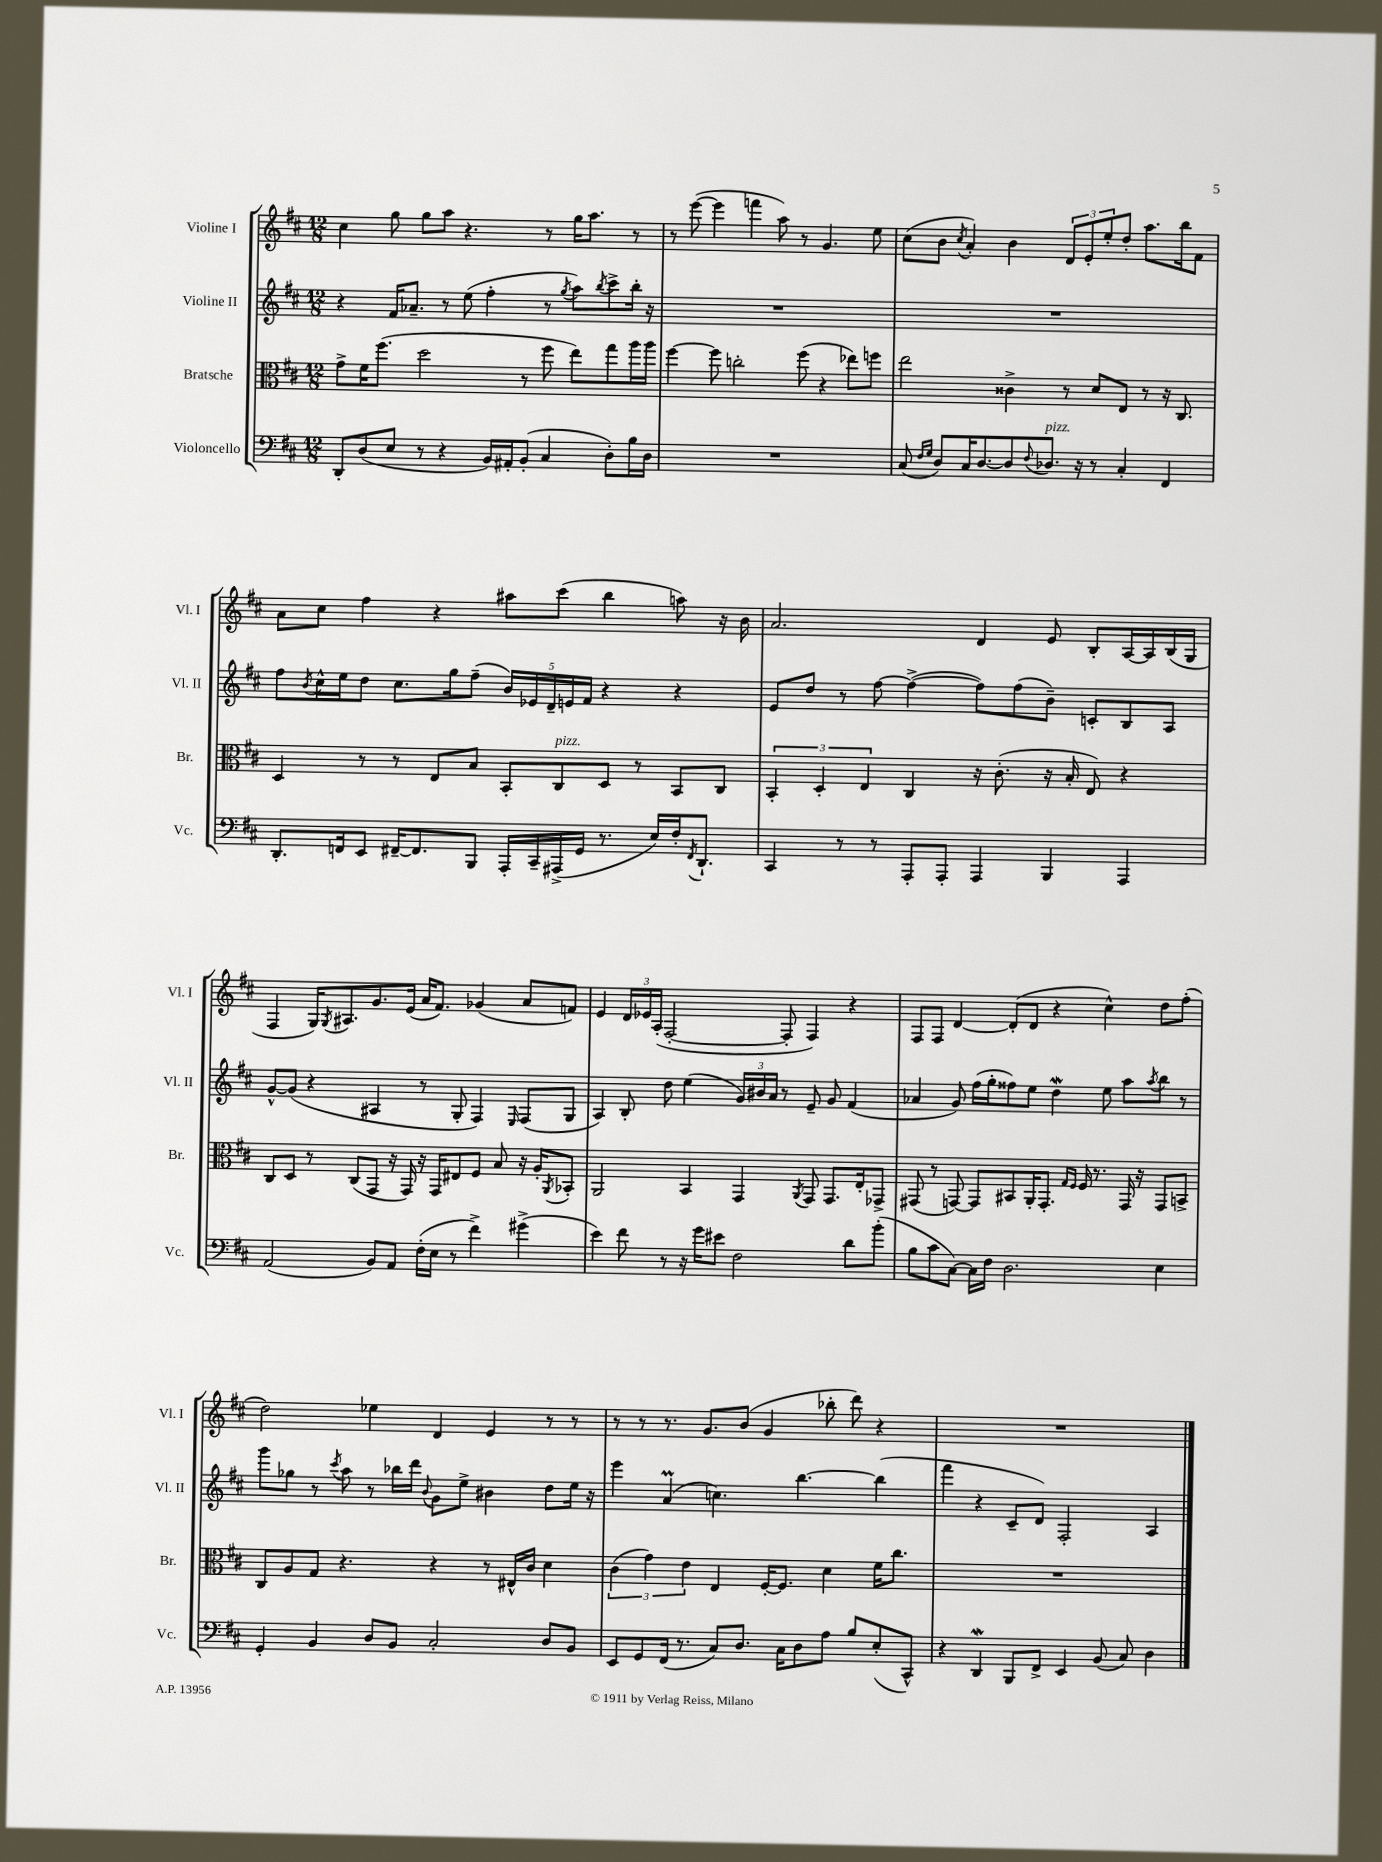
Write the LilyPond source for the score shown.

<<
\new StaffGroup <<
\new Staff = "s0" \with { instrumentName = "Violine I" shortInstrumentName = "Vl. I" } {
    \clef treble \key d \major \numericTimeSignature \time 12/8
    cis''4 g''8 g''8 a''8 r4. r8 g''16 a''8. r8 |
    r8 e'''8~( e'''4 f'''4 a''8) r8 g'4. e''8 |
    cis''8( b'8 \acciaccatura { cis''8 } a'4-.) b'4 \tuplet 3/2 { d'8 e'8-. e''8-. } d''8-. a''8. b''16 fis'8 |
    a'8 cis''8 fis''4 r4 ais''8 cis'''8( b''4 a''8) r16 b'16 |
    a'2. d'4 e'8 b8-. a16~ a16 b16( g16 |
    fis4 g16) \acciaccatura { g8 } ais8. g'8. e'16( a'16 fis'8.) ges'4( a'8 f'8) |
    e'4 \tuplet 3/2 { d'16 ees'16 a16-.( } fis2~-. fis8-. fis4) r4 |
    fis8 fis8 d'4~ d'8-.( d'8 r4 cis''4-^) d''8 fis''8-.( |
    d''2) ees''4 d'4 e'4 r8 r8 |
    r8 r8 r8. g'8. b'8( g'4 bes''8-. d'''8) r4 |
    R1. \bar "|." |
}
\new Staff = "s1" \with { instrumentName = "Violine II" shortInstrumentName = "Vl. II" } {
    \clef treble \key d \major \numericTimeSignature \time 12/8
    r4 fis'16 aes'8.-- r8 e''8( fis''4-. r8 \acciaccatura { g''8 } a''8) \acciaccatura { b''8 } cis'''8-> b''16-. r16 |
    R1. |
    R1. |
    fis''8 \acciaccatura { b'8 } cis''16-^ e''16 d''8 cis''8. g''16 fis''8--( \tuplet 5/4 { b'16) ees'16 d'16-- e'16 fis'16 } r4 r4 |
    e'8 d''8 r8 fis''8~ fis''4~->( fis''8) fis''8( b'8--) c'8-. b8 a8 |
    g'8~-^ g'8( r4 ais4 r8 g8-. fis4) \grace { e16 } fis8( g8 |
    a4) b8-. d''8 e''4( \tuplet 3/2 { g'16) bis'16 a'16 } r8 e'8-- g'8 fis'4( |
    aes'4 g'8) fis''16( g''16-. fisis''8) e''8 d''4\mordent e''8 a''8 \acciaccatura { a''8 } b''8 r8 |
    g'''8 ges''8 r8 \acciaccatura { cis'''8 } a''8 r8 bes''16 d'''16 \appoggiatura { b'8 } g'8 e''8-> bis'4 d''8 e''16 r16 |
    e'''4 a'4\prall( c''4.) b''4.~ b''4( |
    fis'''4 r4 cis'8-- d'8) fis2-. a4 \bar "|." |
}
\new Staff = "s2" \with { instrumentName = "Bratsche" shortInstrumentName = "Br." } {
    \clef alto \key d \major \numericTimeSignature \time 12/8
    g'8-> fis'16 fis''8.( d''2 r8 fis''8 e''8) g''8 a''16 a''16 |
    fis''4~ fis''8 c''2-. fis''8( r4 ees''8) f''8 |
    e''2 cisis'4-> r8 d'8 e8 r8 r16 cis8. |
    d4 r8 r8 e8 b8 b,8-. cis8^\markup { \italic "pizz." } d8 r8 b,8 cis8 |
    \tuplet 3/2 { b,4-. d4-. e4 } cis4 r16 cis'8.-.( r16 b16-. e8) r4 |
    cis8 d8 r8 cis8( g,8 r16 g,16) r16 g,16 eis8 fis8 b8 r16 a16-. \acciaccatura { a,8 } bes,8-. |
    a,2 b,4 g,4 \acciaccatura { a,8 } g,8 g,8. e16-. ges,8-> |
    gis,8( r8 g,8~) g,8 bis,8 a,16-. g,8.-. \grace { g16 fis16 } fis16 r8. g,16 r16 g,8 b,8-> |
    cis8 a8 g8 r4. r4 r8 eis16-^ cis'16 d'4 |
    \tuplet 3/2 { cis'4( g'4) e'4 } e4 fis16~-. fis8. d'4 fis'16 cis''8. |
    R1. \bar "|." |
}
\new Staff = "s3" \with { instrumentName = "Violoncello" shortInstrumentName = "Vc." } {
    \clef bass \key d \major \numericTimeSignature \time 12/8
    d,8-. d8( e8 r8 r4 b,16) ais,16-. b,8-.( cis4 d8-.) b16 d16 |
    R1. |
    cis8( \grace { fis16 g16 } d8) cis16 d8.~ d8 \appoggiatura { fis8 } des8.^\markup { \italic "pizz." } r16 r8 cis4-. fis,4 |
    d,8.-. f,16 e,8 fis,16~-- fis,8. b,,8 a,,16-. cis,16-- ais,,16->( g,16 r8. e16) fis16-. \acciaccatura { fis,8 } d,8.-! |
    cis,4 r8 r8 a,,8-. a,,8-. a,,4 b,,4 a,,4 |
    a,2( b,8) a,8 fis16-.( e16 r8 fis'4->) gis'4->( |
    e'4) fis'8 r8 r16 g'16 eis'8 fis2 d'8 b'8-.( |
    b8 cis'8 cis8~) cis16 fis16 d2. e4 |
    g,4-. b,4 d8 b,8 cis2-. d8 b,8 |
    e,8 g,8 fis,16( r8. cis8) d8. cis16 d8 a8 b8 e8-.( cis,8-^) |
    r4 d,4\mordent b,,8 fis,8-> e,4 b,8( cis8) d4 \bar "|." |
}
>>
>>
\layout { \context { \Score \remove "Bar_number_engraver" } }
